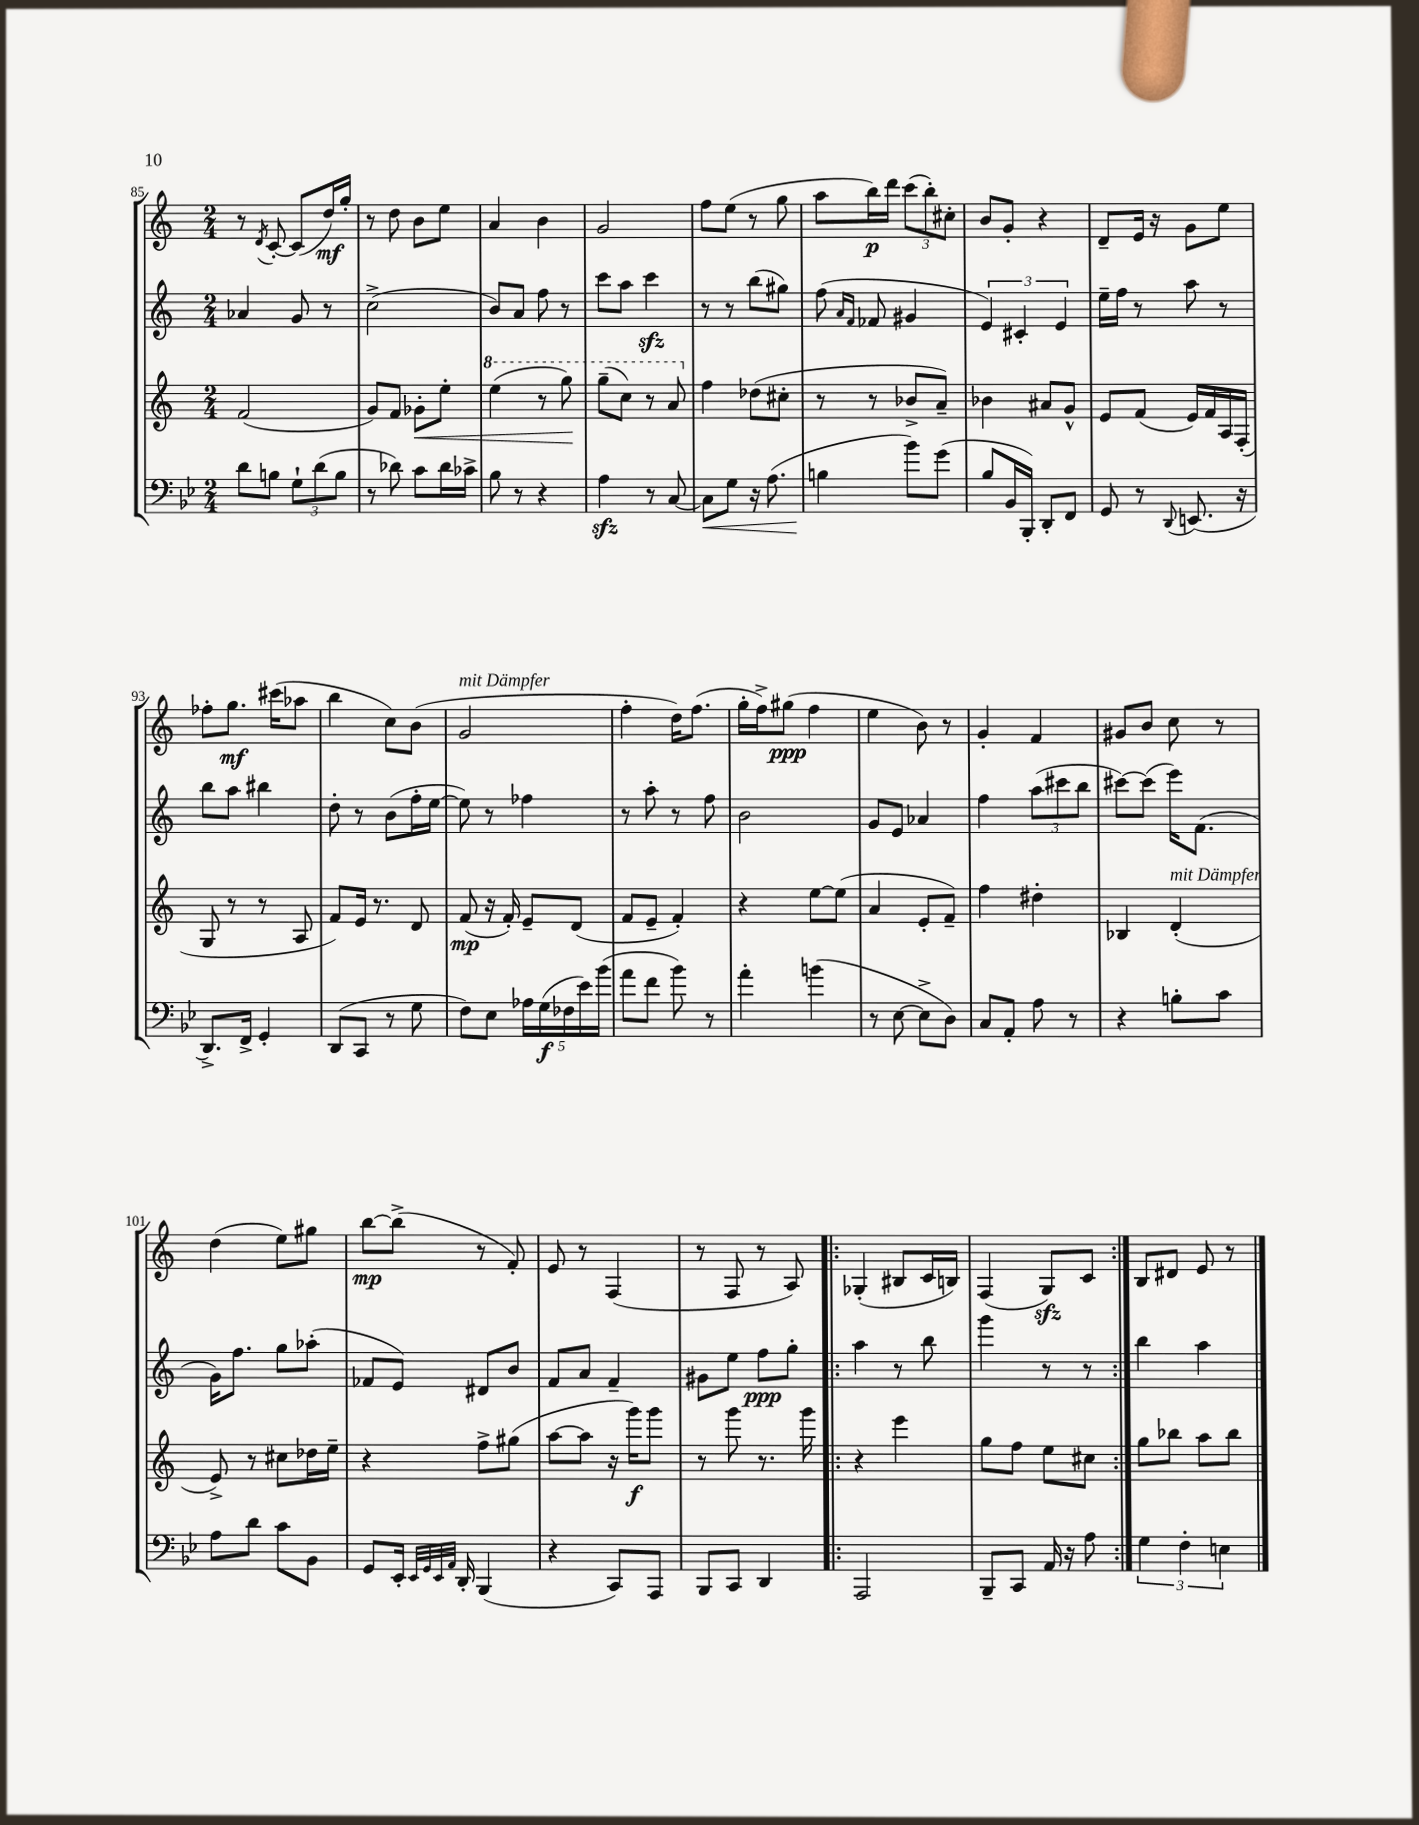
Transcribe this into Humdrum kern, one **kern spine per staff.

**kern	**kern	**kern	**kern
*staff4	*staff3	*staff2	*staff1
*clefF4	*clefG2	*clefG2	*clefG2
*k[b-e-]	*k[]	*k[]	*k[]
*M2/4	*M2/4	*M2/4	*M2/4
8d	(2f	4a-	8r
.	.	.	8qd
8B	.	.	[8c'
12G`	.	8g	(8c]
(12d	.	.	.
.	.	8r	16dd)
12B	.	.	.
.	.	.	16gg'
=	=	=	=
8r	8g)	(2cc^	8r
8d-)	8f	.	8dd
8c	8g-'	.	8b
16d-	8ee'	.	8ee
16c-^	.	.	.
=	=	=	=
8B-	(4eee	8b)	4a
8r	.	8a	.
4r	8r	8ff	4b
.	8ggg)	8r	.
=	=	=	=
4A	(8ggg~	8ccc	2g
.	8ccc)	8aa	.
8r	8r	4ccc	.
[8C	8aa	.	.
=	=	=	=
8C]	4ff	8r	8ff
8G	.	8r	(8ee
16r	(8dd-	(8bb	8r
(8.A	.	.	.
.	8cc#'	8gg#)	8gg
=	=	=	=
4B	8r	(8ff	8aa
.	.	16qqa	.
.	.	16qqf	.
.	8r	8f-	16bb)
.	.	.	16ddd
8b-)	8b-^	4g#	(12ccc
.	.	.	12bb')
(8g	8a~)	.	.
.	.	.	12cc#'
=	=	=	=
8B-	4b-	6e)	8b
16BB-	.	.	8g'
.	.	6c#'	.
16BBB-')	.	.	.
8DD'	8a#	.	4r
.	.	6e	.
8FF	8g^^	.	.
=	=	=	=
8GG	8e	16ee~	8d~
.	.	16ff	.
8r	(8f	8r	16e
.	.	.	16r
8qqDD	.	.	.
(8.EE	16e)	8aa	8g
.	16f	.	.
.	16A	8r	8ee
16r	(16F'	.	.
=	=	=	=
8.DD^)	8G	8bb	8ff-'
.	8r	8aa	8.gg
16FF^	.	.	.
4GG'	8r	4bb#	.
.	.	.	(16ccc#
.	8A	.	8aa-
=	=	=	=
(8DD	8f)	8dd'	4bb
8CC	16e	8r	.
.	8.r	.	.
8r	.	(8b	8cc)
8G	8d	16ff'	(8b
.	.	[16ee	.
=	=	=	=
8F)	(8f	8ee])	2g
8E-	16r	8r	.
.	16f')	.	.
20A-	8e~	4ff-	.
(20G	.	.	.
20F-	.	.	.
.	(8d	.	.
20e-)	.	.	.
(20b-	.	.	.
=	=	=	=
8a	8f	8r	4ff'
8f	8e~	8aa'	.
8b-)	4f')	8r	16dd)
.	.	.	(8.ff
8r	.	8ff	.
=	=	=	=
4a'	4r	2b	16gg'
.	.	.	16ff^)
.	.	.	(8gg#
(4b	[8ee	.	4ff
.	(8ee]	.	.
=	=	=	=
8r	4a	8g	4ee
[8E-	.	8e	.
8E-^]	8e'	4a-	8b)
8D)	8f~)	.	8r
=	=	=	=
8C	4ff	4ff	4g'
8AA'	.	.	.
8A	4dd#'	(12aa	4f
.	.	12ccc#	.
8r	.	.	.
.	.	12bb	.
=	=	=	=
4r	4B-	[8ccc#)	8g#
.	.	(8ccc#]	8b
8B'	(4d'	16eee)	8cc
.	.	(8.f	.
8c	.	.	8r
=	=	=	=
8A	8e^)	16g)	(4dd
.	.	8.ff	.
8d	8r	.	.
8c	8cc#	8gg	8ee)
8BB-	16dd-	(8aa-'	8gg#
.	16ee~	.	.
=	=	=	=
8GG	4r	8f-	[8bb
16EE-'	.	8e)	(8bb^]
32qqEE-	.	.	.
32qqGG	.	.	.
32qqEE-	.	.	.
32qqAA	.	.	.
16DD'	.	.	.
(4BBB-	8ff^	8d#	8r
.	(8gg#	8b	8f')
=	=	=	=
4r	[8aa	8f	8e
.	8aa]	8a	8r
8CC)	16r	4f~	(4F
.	16ggg)	.	.
8AAA	8ggg	.	.
=	=	=	=
8BBB-	8r	8g#	8r
8CC	8ggg	8ee	8F
4DD	8.r	8ff	8r
.	.	8gg'	8A)
.	16ggg	.	.
=!|:	=!|:	=!|:	=!|:
2AAA	4r	4aa	(4G-'
.	4eee	8r	8B#
.	.	8bb	16c
.	.	.	16B)
=	=	=	=
8BBB-~	8gg	4ggg	(4F
8CC	8ff	.	.
16AA	8ee	8r	8G)
16r	.	.	.
8A	8cc#	8r	8c
=:|!	=:|!	=:|!	=:|!
6G	8gg	4bb	8B
.	8bb-	.	8d#
6F'	.	.	.
.	8aa	4aa	8e
6E	.	.	.
.	8bb-	.	8r
==	==	==	==
*-	*-	*-	*-
